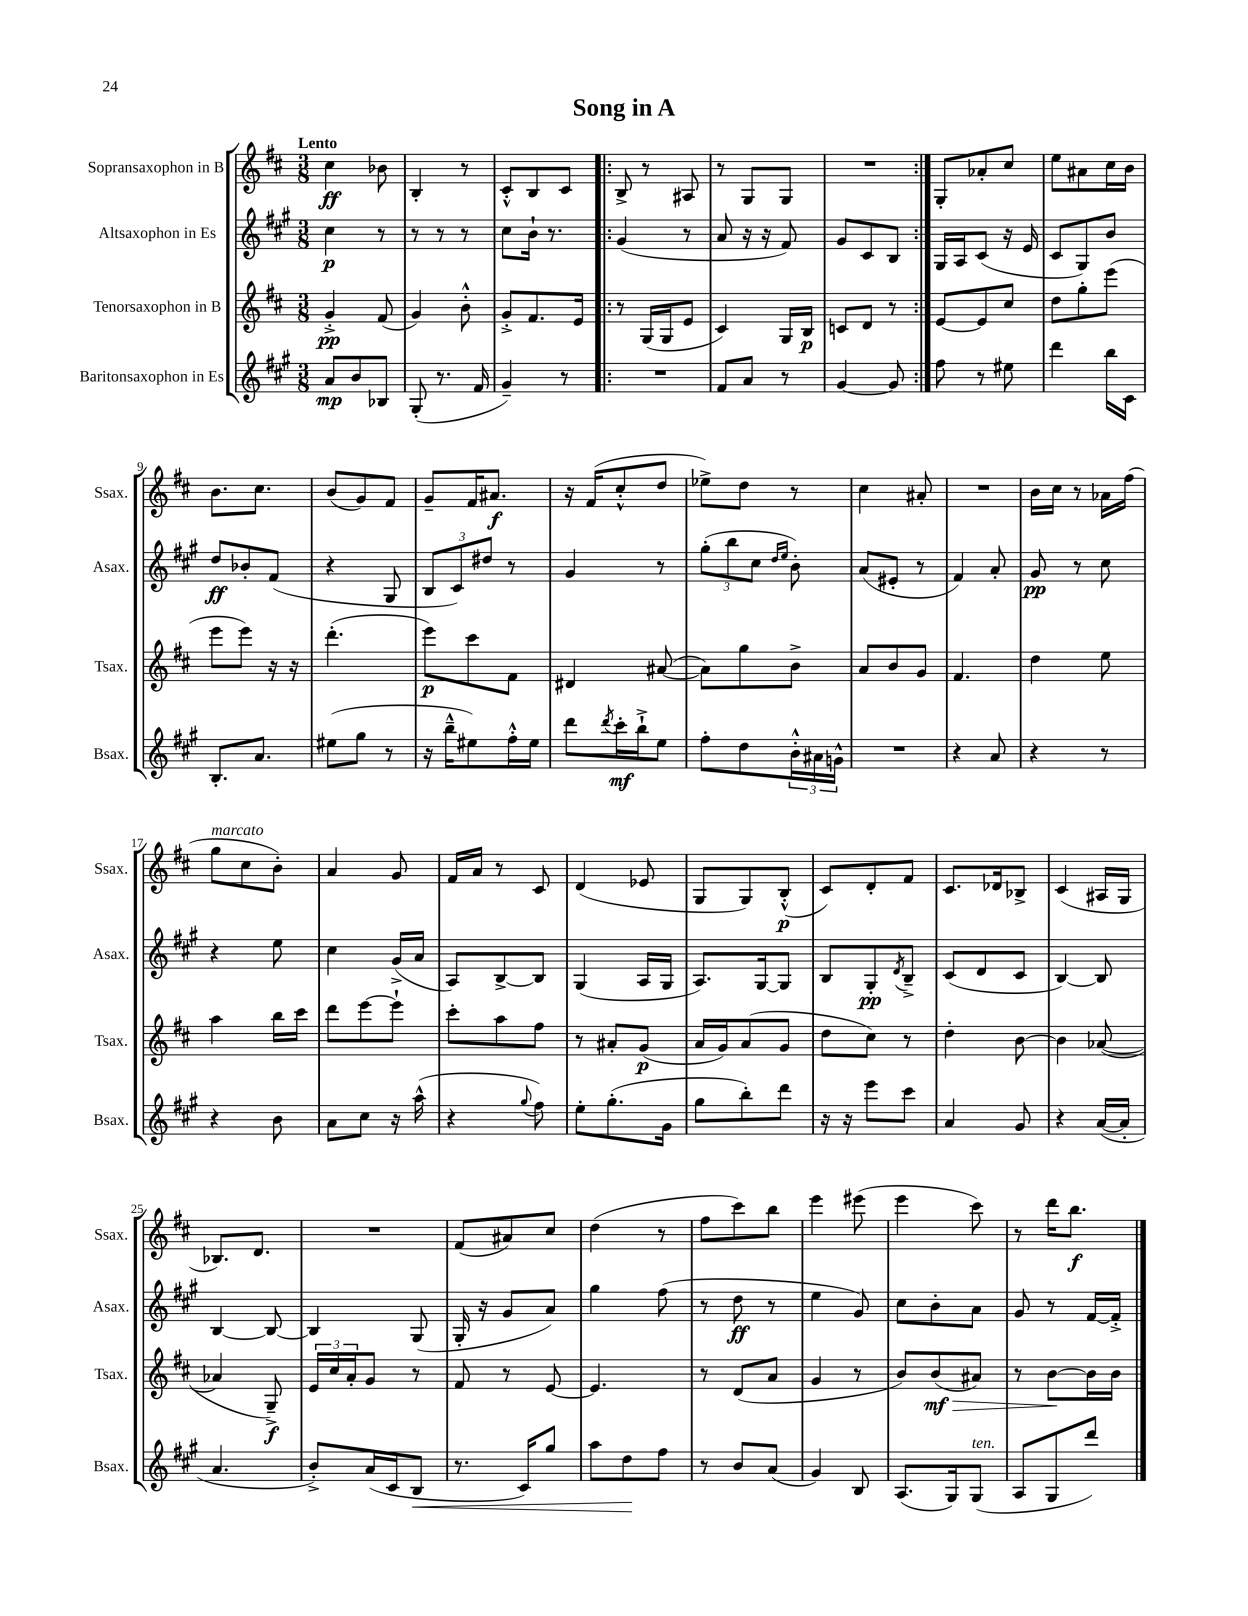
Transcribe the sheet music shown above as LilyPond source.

\header { title = "Song in A" }
<<
\new StaffGroup <<
\new Staff = "s0" \with { instrumentName = "Sopransaxophon in B" shortInstrumentName = "Ssax." } {
    \clef treble \key d \major \numericTimeSignature \time 3/8 \tempo "Lento"
    cis''4\ff bes'8 |
    b4-. r8 |
    cis'8-.-^ b8 cis'8 |
    \repeat volta 2 { b8-> r8 ais8 |
    r8 g8 g8 |
    R4. | }
    g8-. aes'8-. cis''8 |
    e''8 ais'8 cis''16 b'16 |
    b'8. cis''8. |
    b'8( g'8) fis'8 |
    g'8-- fis'16 ais'8.\f |
    r16 fis'16( cis''8-.-^ d''8 |
    ees''8->) d''8 r8 |
    cis''4 ais'8-. |
    R4. |
    b'16 cis''16 r8 aes'16 fis''16( |
    g''8^\markup { \italic "marcato" } cis''8 b'8-.) |
    a'4 g'8 |
    fis'16 a'16 r8 cis'8 |
    d'4( ees'8 |
    g8 g8) b8-.-^\p( |
    cis'8) d'8-. fis'8 |
    cis'8. des'16 bes8-> |
    cis'4( ais16 g16 |
    bes8.) d'8. |
    R4. |
    fis'8( ais'8) cis''8 |
    d''4( r8 |
    fis''8 cis'''8) b''8 |
    e'''4 eis'''8( |
    e'''4 cis'''8) |
    r8 d'''16 b''8.\f \bar "|." |
}
\new Staff = "s1" \with { instrumentName = "Altsaxophon in Es" shortInstrumentName = "Asax." } {
    \clef treble \key a \major \numericTimeSignature \time 3/8
    cis''4\p r8 |
    r8 r8 r8 |
    cis''8 b'16-! r8. |
    \repeat volta 2 { gis'4( r8 |
    a'8 r16 r16 fis'8) |
    gis'8 cis'8 b8 | }
    gis16 a16 cis'8( r16 e'16 |
    cis'8 gis8) b'8 |
    d''8\ff bes'8-. fis'8( |
    r4 gis8 |
    \tuplet 3/2 { b8 cis'8) dis''8 } r8 |
    gis'4 r8 |
    \tuplet 3/2 { gis''8-.( b''8 cis''8 } \grace { d''16 e''16 } b'8-.) |
    a'8( eis'8-. r8 |
    fis'4) a'8-. |
    gis'8\pp r8 cis''8 |
    r4 e''8 |
    cis''4 gis'16->( a'16 |
    a8) b8~-> b8 |
    gis4( a16 gis16 |
    a8.) gis16~ gis8 |
    b8 gis8-.\pp \acciaccatura { d'8 } b8---> |
    cis'8( d'8 cis'8 |
    b4~) b8 |
    b4~ b8~ |
    b4 gis8( |
    gis16-. r16 gis'8 a'8) |
    gis''4 fis''8( |
    r8 d''8\ff r8 |
    e''4 gis'8) |
    cis''8 b'8-. a'8 |
    gis'8 r8 fis'16~ fis'16-.-> \bar "|." |
}
\new Staff = "s2" \with { instrumentName = "Tenorsaxophon in B" shortInstrumentName = "Tsax." } {
    \clef treble \key d \major \numericTimeSignature \time 3/8
    g'4-.->\pp fis'8( |
    g'4) b'8-.-^ |
    g'8-.-> fis'8. e'16 |
    \repeat volta 2 { r8 g16( g16 e'8 |
    cis'4) g16 b16\p |
    c'8 d'8 r8 | }
    e'8~ e'8 cis''8 |
    d''8 g''8-. e'''8( |
    e'''8 e'''8) r16 r16 |
    d'''4.-.( |
    e'''8\p) cis'''8 fis'8 |
    dis'4 ais'8~( |
    ais'8) g''8 b'8-> |
    a'8 b'8 g'8 |
    fis'4. |
    d''4 e''8 |
    a''4 b''16 cis'''16 |
    d'''8 e'''8~ e'''8-! |
    cis'''8-. a''8 fis''8 |
    r8 ais'8-. g'8\p( |
    a'16 g'16) a'8( g'8 |
    d''8 cis''8) r8 |
    d''4-. b'8~ |
    b'4 aes'8~( |
    aes'4 g8--->\f) |
    \tuplet 3/2 { e'16 cis''16 a'16-. } g'8 r8 |
    fis'8 r8 e'8~ |
    e'4. |
    r8 d'8( a'8 |
    g'4 r8 |
    b'8) b'8\mf\>( ais'8) |
    r8 b'8~\! b'16 b'16 \bar "|." |
}
\new Staff = "s3" \with { instrumentName = "Baritonsaxophon in Es" shortInstrumentName = "Bsax." } {
    \clef treble \key a \major \numericTimeSignature \time 3/8
    a'8\mp b'8 bes8 |
    gis8-.( r8. fis'16 |
    gis'4--) r8 |
    \repeat volta 2 { R4. |
    fis'8 a'8 r8 |
    gis'4~ gis'8 | }
    fis''8 r8 eis''8 |
    d'''4 b''16 cis'16 |
    b8.-. a'8. |
    eis''8( gis''8 r8 |
    r16 b''16---^ eis''8) fis''16-.-^ eis''16 |
    d'''8 \acciaccatura { d'''8 } cis'''16-.\mf b''16-!-> e''8 |
    fis''8-. d''8 \tuplet 3/2 { b'16-.-^ ais'16 g'16-^ } |
    R4. |
    r4 a'8 |
    r4 r8 |
    r4 b'8 |
    a'8 cis''8 r16 a''16-^( |
    r4 \appoggiatura { gis''8 } fis''8) |
    e''8-. gis''8.-.( gis'16 |
    gis''8 b''8-.) d'''8 |
    r16 r16 e'''8 cis'''8 |
    a'4 gis'8 |
    r4 a'16~( a'16-. |
    a'4. |
    b'8-.->) a'16( cis'16 b8\< |
    r8. cis'16) gis''8 |
    a''8 d''8\! fis''8 |
    r8 b'8 a'8( |
    gis'4) b8 |
    a8.( gis16) gis8^\markup { \italic "ten." }( |
    a8 gis8 d'''8) \bar "|." |
}
>>
>>
